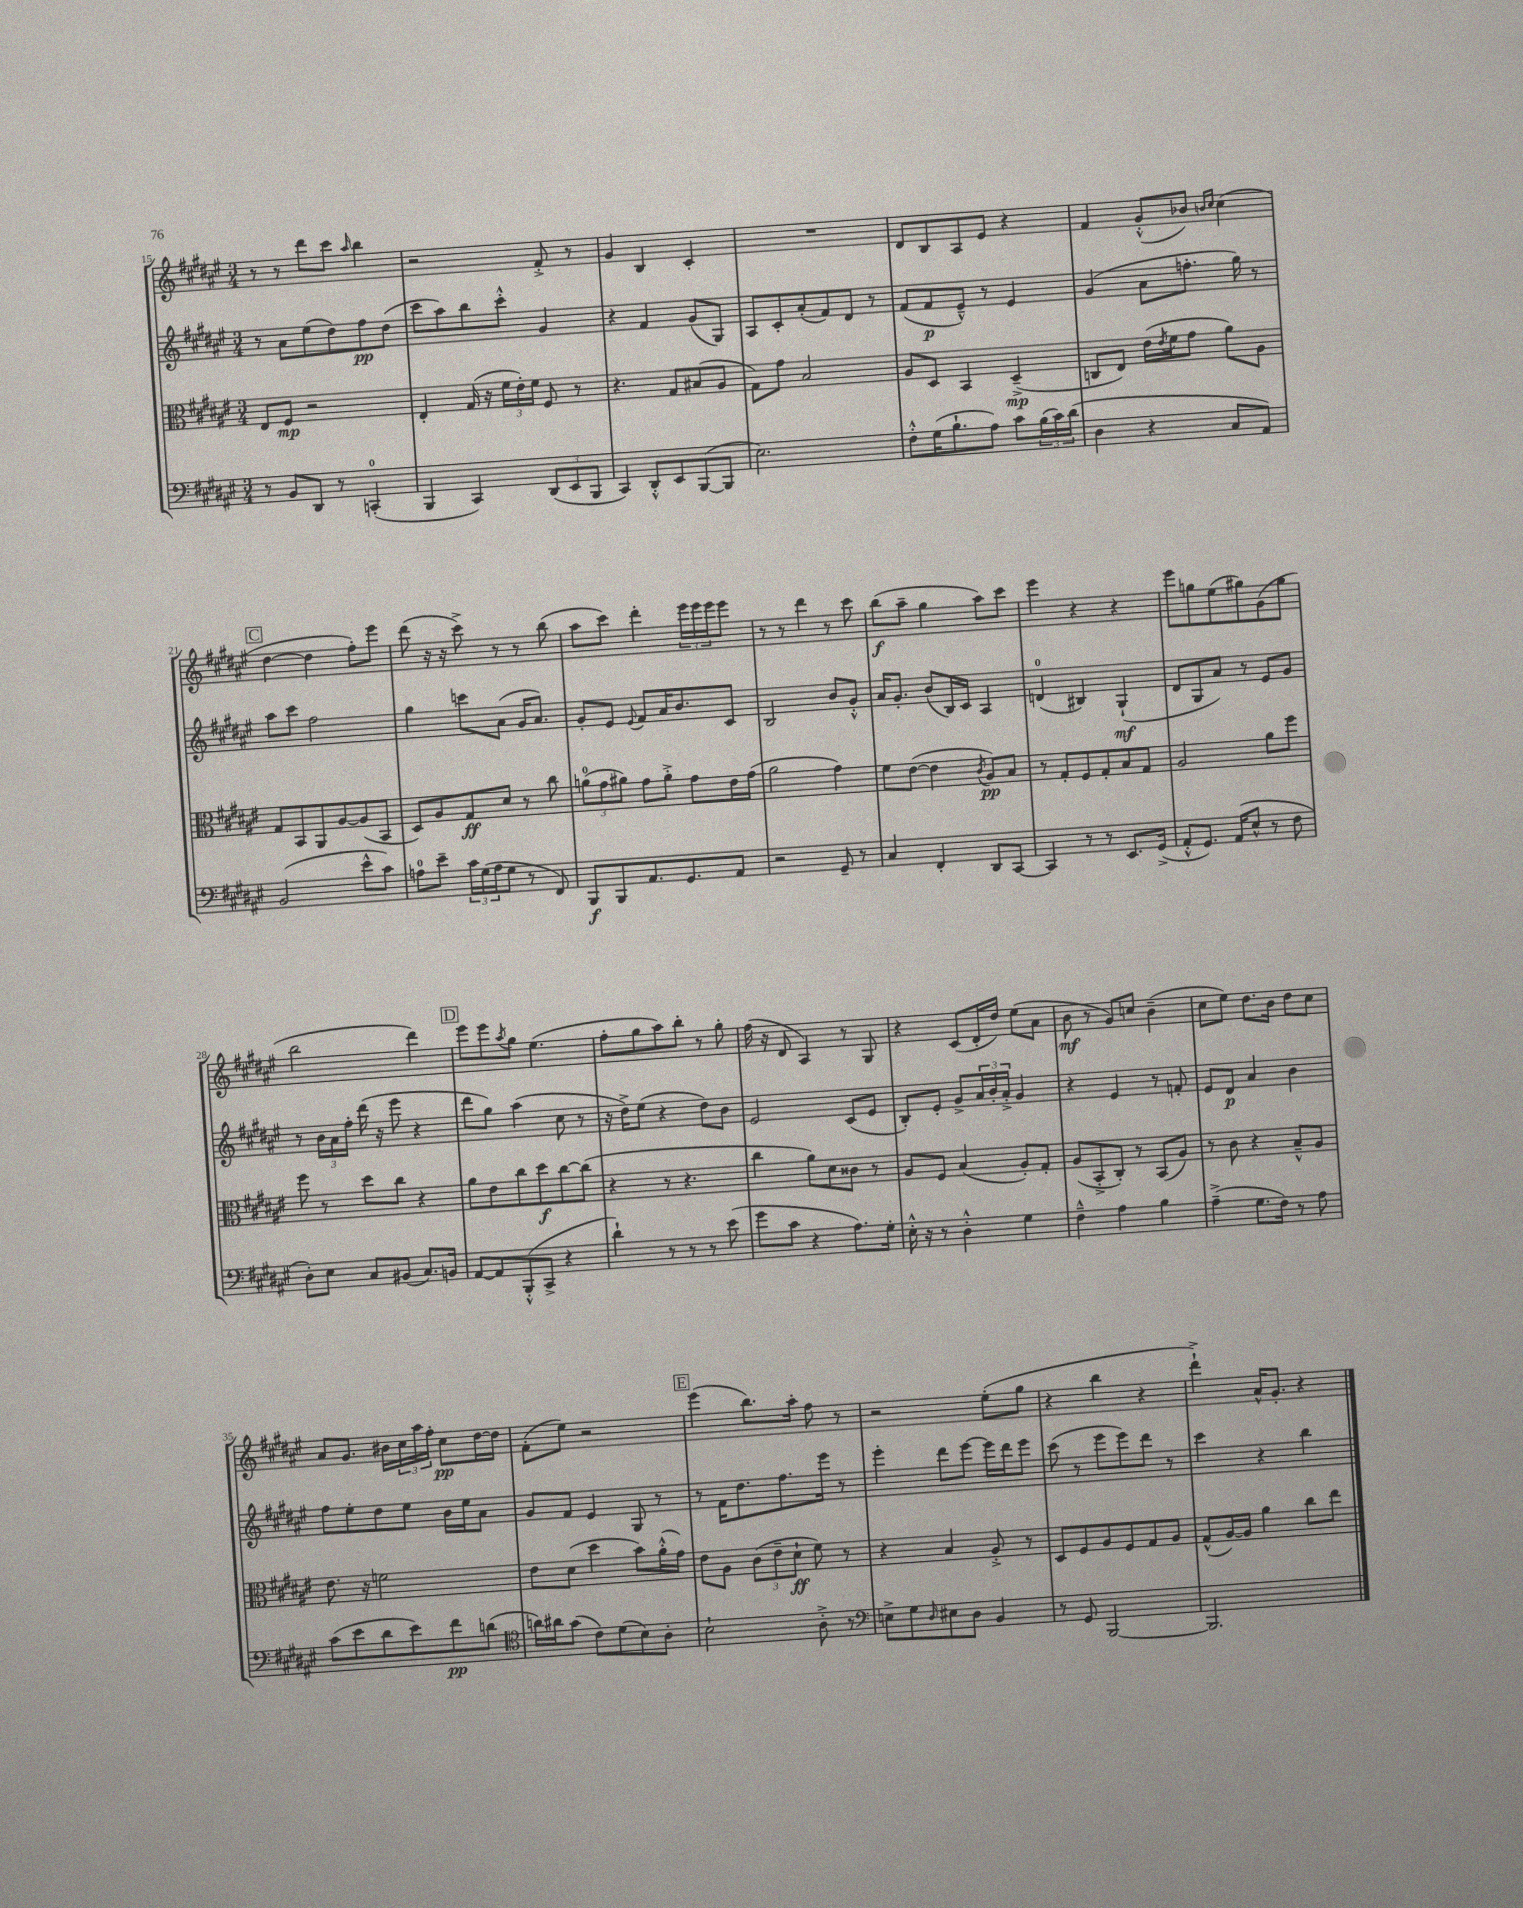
<<
\new StaffGroup <<
\new Staff = "s0" {
    \clef treble \key fis \major \numericTimeSignature \time 3/4
    r8 r8 dis'''8 cis'''8 \grace { ais''16 } b''4 |
    r2 fis'8-.-> r8 |
    gis'4 b4 cis'4-. |
    R2. |
    dis'8 b8 ais8 eis'8 r4 |
    fis'4 gis'8-.-^( bes'8) \grace { b'16 cis''16 } cis''4( |
    \mark \markup { \box "C" } dis''4~ dis''4 fis''8-.) eis'''8 |
    dis'''8( r16 r16 cis'''8->) r8 r8 b''8( |
    ais''8 cis'''8) dis'''4-. \tuplet 3/2 { eis'''16 eis'''16 eis'''16 } eis'''8 |
    r8 r8 dis'''4 r8 cis'''8 |
    b''8\f( ais''8-- gis''4 ais''8) cis'''8 |
    eis'''4 r4 r4 |
    eis'''8 g''8 eis''8( gis''8) gis'8( gis''8 |
    b''2 dis'''4) |
    \mark \markup { \box "D" } eis'''8 eis'''8 \acciaccatura { ais''8 } gis''8 eis''4.( |
    fis''8-. gis''8 ais''8) b''8-. r8 gis''8-. |
    fis''16( r16 dis'8 ais4) r8 gis8 |
    r4 cis'8( dis'16-. dis''16) eis''8( ais'8 |
    b'8\mf r8 gis'8) c''8 b'4--( |
    cis''8 eis''8) dis''8. b'16 dis''8 cis''8 |
    ais'8 gis'8. bis'16 \tuplet 3/2 { cis''16 ais''16 fis''16-. } cis''8\pp dis''16~ dis''16 |
    fis'8-.( eis''8) r2 |
    \mark \markup { \box "E" } eis'''4( b''8.) ais''16-. fis''8 r8 |
    r2 eis''8-.( gis''8 |
    r4 b''4 r4 |
    dis'''4-!->) ais'16-^ gis'8.-. r4 \bar "|." |
}
\new Staff = "s1" {
    \clef treble \key fis \major \numericTimeSignature \time 3/4
    r8 ais'8 eis''8( dis''8) fis''8\pp dis''8( |
    cis'''8 ais''8) b''8 cis'''8-.-^ gis'4 |
    r4 fis'4 gis'8( gis8) |
    ais8 cis'8-. ais'8-.( fis'8) dis'8 r8 |
    fis'8( fis'8\p eis'8---^) r8 eis'4 |
    gis'4( ais'8 f''8.-. gis''16) r8 |
    \mark \markup { \box "C" } ais''8 cis'''8 fis''2 |
    gis''4 c'''8 ais'8( gis'16 ais'8.) |
    gis'8-. eis'8 \appoggiatura { eis'8 } fis'8 ais'16 b'8. cis'8 |
    b2 b'8 gis'8-.-^ |
    ais'16 gis'8.-. b'8( b16) cis'16 ais4 |
    d'4-0( bis4) gis4-!\mf( |
    dis'8 gis8 ais'8) r8 eis'8 gis'8 |
    r8 \tuplet 3/2 { b'16 ais'16 fis''16-. } dis'''16( r16 eis'''8 r4 |
    \mark \markup { \box "D" } dis'''8 gis''8) ais''4( cis''8 r8 |
    r16 dis''16->) eis''8( r4 dis''8) b'8 |
    eis'2 cis'8( eis'8 |
    b8-.) eis'8-. gis'8-> \tuplet 3/2 { ais'16 b'16-. ais'16-.-> } gis'4 |
    r4 eis'4 r8 f'8-. |
    eis'8 dis'8\p ais'4 b'4 |
    fis''8 eis''8-. dis''8 eis''8 b'16 eis''16 ais'8 |
    gis'8 fis'8 eis'4 gis8 r8 |
    \mark \markup { \box "E" } r8 fis'16 dis''8. fis''8. eis'''16 r8 |
    eis'''4-. dis'''8 eis'''8~ eis'''16 dis'''16 eis'''8 |
    cis'''8( r8 eis'''8 eis'''8) dis'''8 r8 |
    cis'''4 r4 b''4 \bar "|." |
}
\new Staff = "s2" {
    \clef alto \key fis \major \numericTimeSignature \time 3/4
    eis8 fis8\mp r2 |
    eis4-. gis16( r16 \tuplet 3/2 { fis'16 eis'16-.) fis'16 } fis8 r8 |
    r4. gis8 bis8( ais8 |
    gis8) gis'8 b2 |
    ais8 dis8 b,4 dis4--->\mp( |
    c8 eis8) eis'16( \acciaccatura { eis'8 } fis'16 gis'8 ais'8) ais8 |
    \mark \markup { \box "C" } gis8 b,8 ais,8 ais8~ ais8( b,8 |
    dis8) ais8 gis8\ff dis'8 r8 cis''8 |
    \tuplet 3/2 { a'8-0( gis'8 ais'8) } gis'8 ais'8-.-> gis'8 eis'16 gis'16( |
    ais'2 gis'4) |
    fis'8 eis'8~( eis'4 \acciaccatura { cis'8 } ais8\pp) b8 |
    r8 gis8-. fis8 gis8-. b8 gis8 |
    ais2 ais'8 fis''8 |
    fis''8 r8 dis''8 cis''8 r4 |
    \mark \markup { \box "D" } ais'8 eis'8 cis''8 dis''8\f cis''8~ cis''8( |
    r4 r8 r4. |
    cis''4 ais'8) dis'8 cisis'8 r8 |
    ais8 fis8 b4( ais8-.) gis8-. |
    ais8( b,8-.-> cis8-.) r8 b,8( ais8) |
    r8 cis'8 r4 b8---^ ais8 |
    eis'8. r16 f'2 |
    eis'8 dis'8( dis''4 b'8) ais'16-.-^( gis'16) |
    \mark \markup { \box "E" } eis'8 ais8 \tuplet 3/2 { cis'8( eis'8-- dis'8-!\ff } fis'8) r8 |
    r4 b4 ais8-.-> r8 |
    dis8 fis8 ais8 fis8 gis8 ais8 |
    gis8-^( ais16~) ais16 ais'4 cis''8 eis''8 \bar "|." |
}
\new Staff = "s3" {
    \clef bass \key fis \major \numericTimeSignature \time 3/4
    r8 b,8 dis,8 r8 c,4-0-.( |
    b,,4 cis,4) \tuplet 3/2 { dis,8( eis,8 b,,8 } |
    cis,4) dis,8-.-^ eis,8 b,,8~( b,,8 |
    eis2.) |
    fis8-.-^ gis16( b8.-! ais8) cis'8 \tuplet 3/2 { b16( cis'16) dis'16( } |
    dis4 r4 cis8 ais,8) |
    \mark \markup { \box "C" } b,2( eis'8-^ cis'8) |
    a8-0 eis'8-- \tuplet 3/2 { cis'16 gis16( a16 } gis8 r8 fis,8) |
    b,,8\f b,,8 ais,8. gis,8. ais,8 |
    r2 gis,8-- r8 |
    cis4 fis,4-. dis,8 cis,8~ |
    cis,4 r8 r8 eis,8. gis,16->( |
    ais,8-.-^ gis,8.) ais,16( eis8-^ r8 fis8 |
    dis8-.) eis8 cis8 bis,8( cis8.) b,16 |
    \mark \markup { \box "D" } ais,8~ ais,8 b,,8-.-^( cis,8-> r4 |
    dis'4-!) r8 r8 r8 eis'8( |
    gis'8 cis'8 r4 ais8.) gis16-. |
    eis16-.-^ r16 r8 dis4-.-^ gis4 |
    fis4---^ ais4 b4 |
    ais4--->( gis8. fis16) r8 ais8 |
    cis'8( eis'8 dis'8 eis'8) fis'8\pp d'8( |
    \clef tenor a'16) ais'16 gis'8( cis'8) dis'8( b8) ais8-. |
    \mark \markup { \box "E" } b2-! ais8-.-> r8 |
    \clef bass e8-> gis8 \grace { dis16 } eis8 dis8 b,4 |
    r8 gis,8 b,,2~ |
    b,,2. \bar "|." |
}
>>
>>
\layout { \context { \Score currentBarNumber = #15 } }
